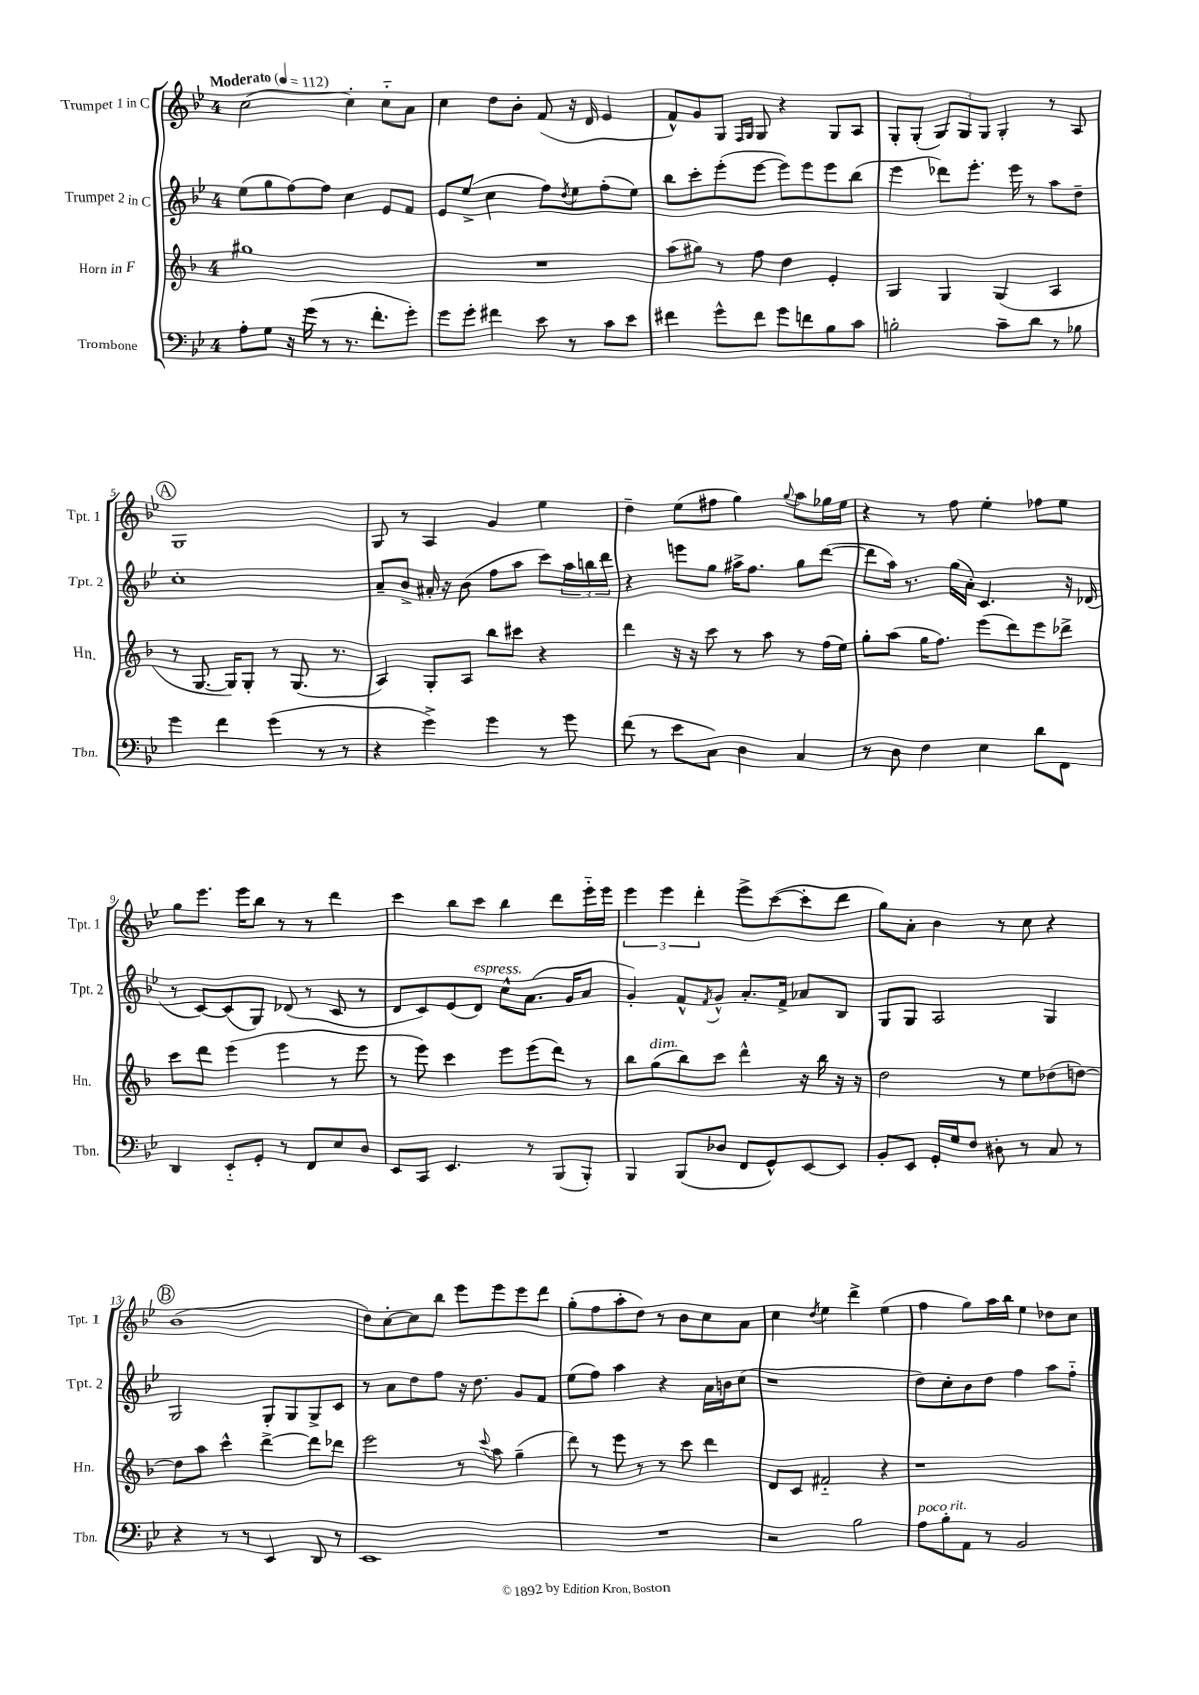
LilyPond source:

<<
\new StaffGroup <<
\new Staff = "s0" \with { instrumentName = "Trumpet 1 in C" shortInstrumentName = "Tpt. 1" } {
    \clef treble \key bes \major \once \override Staff.TimeSignature.style = #'single-digit \time 4/4 \tempo "Moderato" 4 = 112
    c''2~ c''4-. c''8-_ a'8 |
    c''4 d''8 bes'8-. f'8( r16 d'16 ees'4 |
    f'8-^) g'8 g8 \grace { f16 g16 } g8 r4 g8 a8 |
    g8-. g8-.( \tuplet 3/2 { g8) g8 g8 } g4-. r8 a8 |
    \mark \markup { \circle "A" } g1 |
    g8 r8 a4 g'4 ees''4 |
    d''4-- ees''8( fis''8 g''4) \appoggiatura { g''8 } a''8 ges''16 ees''16 |
    r4 r8 f''8 ees''4-. fes''8 ees''8 |
    g''8 ees'''8. ees'''16 bes''8 r8 r8 d'''4 |
    c'''4 bes''8 c'''8 bes''4 d'''8 ees'''16-_ ees'''16 |
    \tuplet 3/2 { ees'''4 ees'''4 d'''4-. } ees'''8-> c'''8~( c'''8-. d'''8 |
    g''8) a'8-. bes'4 r8 c''8 r4 |
    \mark \markup { \circle "B" } bes'1( |
    d''8) c''8~-. c''8 bes''8 ees'''8 ees'''8 ees'''8 d'''8 |
    g''8-.( f''8 a''8-. d''8) r8 bes'8 c''8 a'8 |
    c''4 \acciaccatura { d''8 } ees''4 d'''4-> ees''4( |
    f''4 g''8) a''16 bes''16 ees''4 des''8 c''8 \bar "|." |
}
\new Staff = "s1" \with { instrumentName = "Trumpet 2 in C" shortInstrumentName = "Tpt. 2" } {
    \clef treble \key bes \major \once \override Staff.TimeSignature.style = #'single-digit \time 4/4
    ees''8( g''8 f''8~) f''8 c''4 ees'8 f'8 |
    ees'8 ees''8->( c''4 f''8) \acciaccatura { d''8 } ees''8 f''8-.( ees''8) |
    bes''8 c'''8-. ees'''8-.( ees'''8~ ees'''8) ees'''8 ees'''8 bes''8( |
    ees'''4 des'''8) ees'''8.-. ees'''16 r8 a''8 d''8-- |
    \mark \markup { \circle "A" } c''1-. |
    a'8-- bes'8-> ais'16-. r16 bes'8( f''8 a''8 c'''8) \tuplet 3/2 { a''16 b''16 d'''16 } |
    r4 e'''8 g''8 ais''16-> f''8. g''8 d'''8~( |
    d'''8 a''16) r8. g''16( a'16-.) c'4. r16 des'16( |
    r8 c'8~) c'8( g8) des'8( r8 c'8 r8 |
    d'8 c'8) ees'8( d'8^\markup { \italic "espress." }) c''8-^ a'8.( g'16 a'8 |
    g'4-.) f'8-^ \acciaccatura { f'8 } g'8-^ a'8.-. f'16-> aes'8 bes8 |
    g8 g8 a2 g4 |
    \mark \markup { \circle "B" } g2 g8-. g8 g8-> c'8 |
    r8 a'8 d''8 f''8 r16 d''8. g'8 f'8 |
    ees''8( f''8) a''4 r4 a'16 b'16 c''8( |
    r1 |
    d''8) c''8-. bes'8 d''8 f''4 a''8 f''8-_ \bar "|." |
}
\new Staff = "s2" \with { instrumentName = "Horn in F" shortInstrumentName = "Hn." } {
    \clef treble \key f \major \once \override Staff.TimeSignature.style = #'single-digit \time 4/4
    gis''1 |
    R1 |
    a''8( gis''8) r8 f''8 d''4 e'4-. |
    g4 g4 g4( a4 |
    \mark \markup { \circle "A" } r8 g8.~ g16) g8-. r8 g8.( r8. |
    a4) g8-. a8 bes''8 cis'''8 r4 |
    d'''4 r16 r16 c'''8 r8 a''8 r8 f''16( e''16) |
    g''8-. a''8( g''16 f''8.) e'''8( d'''8) e'''8 des'''8-> |
    c'''8 d'''8 e'''4( e'''4 r8 e'''8 |
    r8 e'''8) c'''4 e'''8 e'''8( d'''8) r8 |
    bes''8 g''8^\markup { \italic "dim." }( bes''8) c'''8 d'''4-^ r16 bes''16 r16 r16 |
    d''2 r8 e''8 des''8( d''8~) |
    \mark \markup { \circle "B" } d''8 a''8 c'''4-^ d'''4~-> d'''8 des'''8 |
    e'''2 r8 \appoggiatura { c'''8 } a''8 g''4--( |
    d'''8) r8 e'''8 r8 r8 c'''8 d'''4 |
    d'8 c'8 fis'2-_ r4 |
    r1 \bar "|." |
}
\new Staff = "s3" \with { instrumentName = "Trombone" shortInstrumentName = "Tbn." } {
    \clef bass \key bes \major \once \override Staff.TimeSignature.style = #'single-digit \time 4/4
    a8-. g8 r16 g'16( r8 r8. f'8.-. g'8-.) |
    g'8 g'8-. fis'4 ees'8 r8 c'8 ees'8 |
    fis'4 g'8-^ fis'8 g'8 f'8 bes8 c'8 |
    b2-. c'8-- d'8 r8 bes8 |
    \mark \markup { \circle "A" } g'4 f'4 g'4( r8 r8 |
    r4 g'4->) g'4 r8 g'8 |
    f'8( r8 ees'8 c8) d4 c4 |
    r8 d8 f4 ees4 d'8 f,8 |
    d,4 ees,8-_ g,8-. r8 f,8 ees8 d8 |
    ees,8 c,8 ees,4. r8 bes,,8( bes,,8-.) |
    bes,,4 bes,,8( des8 f,8 g,8-^) ees,8~ ees,8 |
    bes,8-. ees,8 g,16-. g16 f8 dis8-. r8 c8 r8 |
    \mark \markup { \circle "B" } r4 r8 r8 ees,4 d,8 r8 |
    ees,1 |
    R1 |
    r2 bes2 |
    a8^\markup { \italic "poco rit." } bes8-. a,8 r8 bes,2 \bar "|." |
}
>>
>>
